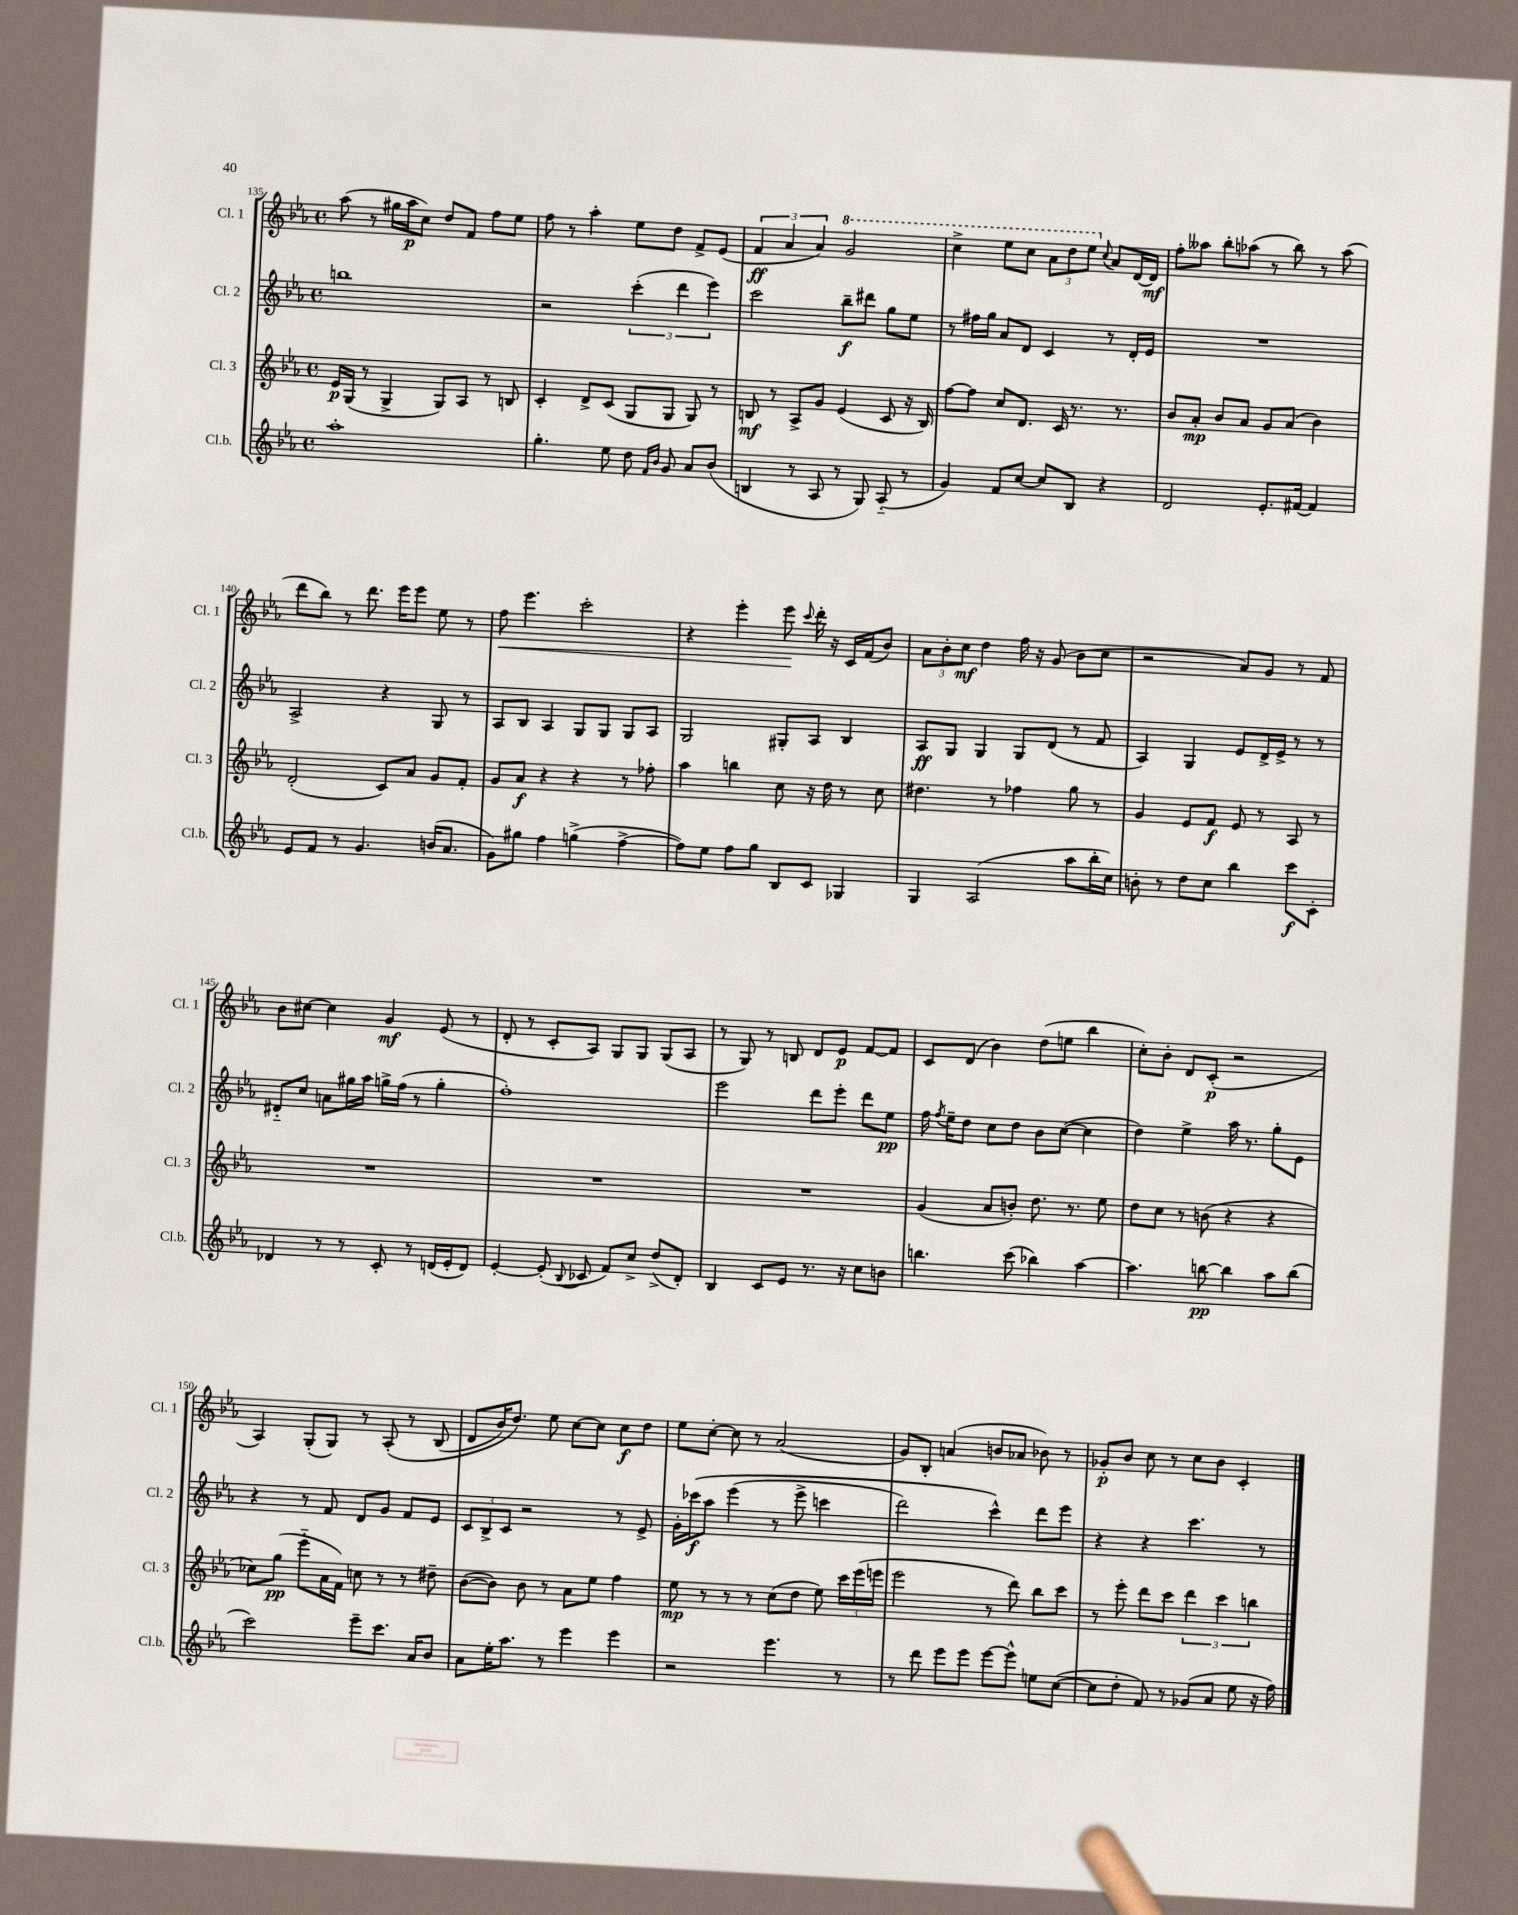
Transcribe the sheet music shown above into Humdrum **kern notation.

**kern	**kern	**kern	**kern
*staff4	*staff3	*staff2	*staff1
*clefG2	*clefG2	*clefG2	*clefG2
*k[b-e-a-]	*k[b-e-a-]	*k[b-e-a-]	*k[b-e-a-]
*M4/4	*M4/4	*M4/4	*M4/4
*met(c)	*met(c)	*met(c)	*met(c)
1aa-'	16e-	1bb	(8aa-
.	(16G	.	.
.	8r	.	8r
.	4G^	.	16gg#
.	.	.	16aa-
.	.	.	8cc)
.	8G)	.	8dd
.	8A-	.	8f
.	8r	.	8ff
.	8B	.	8ee-
=	=	=	=
4.gg'	4c'	2r	8ff
.	.	.	8r
.	8d^	.	4aa-'
8ee-	(8c	.	.
8dd	8G	(6ccc'	8ee-
16qqf	.	.	.
16qqb-	.	.	.
8g	8G	.	8dd
.	.	6ddd	.
8a-	8G)	.	8f^
.	.	6eee-)	.
(8b-	8r	.	(8e-
=	=	=	=
4B	8B	2ccc	6f
.	8r	.	.
.	.	.	6a-
8r	8A-^	.	.
.	.	.	6a-)
8A-	8g	.	.
8r	(4e-	8bb-~	2gg
8G)	.	8ddd#	.
(8A-'~	8c	8gg	.
8r	16r	8ee-	.
.	16B)	.	.
=	=	=	=
4g)	[8ff	8r	4ccc^
.	8ff]	16ff#	.
.	.	16gg	.
8f	8cc	8a-	8eee-
[8cc	8.d	8d	8ccc
8cc]	.	4c	12aa-
.	16c	.	.
.	.	.	12ddd
8B-	8.r	.	.
.	.	.	12eee-
.	.	.	8qqcc
4r	.	8r	8a-
.	8.r	.	.
.	.	16d'	[16d
.	.	16e-	16d]
=	=	=	=
2d	8b-	1r	8ff'
.	8a-'	.	8aa--
.	8b-	.	8bb-'
.	8a-	.	(8aa-
8.e-'	8g	.	8r
.	(8a-	.	8bb-)
[16f#	.	.	.
4f#]	4b-)	.	8r
.	.	.	(8aa-
=	=	=	=
8e-	(2d'	2A-^	8ddd
8f	.	.	8bb-)
8r	.	.	8r
4.g	.	.	8.ddd
.	8c)	4r	.
.	.	.	16eee-
.	8a-	.	8eee-
(16b	8g	8G	8ee-
8.a-	.	.	.
.	8f'	8r	8r
=	=	=	=
8g)	8g	8A-	8ff
8gg#	8a-	8B-	4.eee-
4ff	4r	4A-	.
(4gg^	4r	8G	2ccc'
.	.	8G	.
[4ff^	8r	8G	.
.	8ff-'	8A-	.
=	=	=	=
8ff])	4aa-	2G	4r
8ee-	.	.	.
8ff	4bb	.	4eee-'
8gg	.	.	.
8B-	8cc	8G#'	8eee-
.	.	.	8qqccc
8c	16r	8A-	16ddd'
.	16dd	.	16r
4G-	8r	4B-	16c
.	.	.	(16f
.	8cc	.	8b-)
=	=	=	=
4G	4.dd#	8A-	12a-
.	.	.	12b-'
.	.	8G	.
.	.	.	12cc
(2A-	.	4G	4dd
.	8r	.	.
.	4ff-	8G	16ff
.	.	.	16r
.	.	(8d	(8g
8aa-	8gg	8r	8b-
16bb-'	8r	8f	8cc
16cc)	.	.	.
=	=	=	=
8b'	4g	4A-)	2r
8r	.	.	.
8dd	8e-	4G	.
8cc	8f	.	.
4bb-	8e-	8e-	8a-)
.	8r	16d^	8g
.	.	16e-^	.
8ccc	8A-	8r	8r
8c'	8r	8r	8f
=	=	=	=
4d-	1r	8d#'~	8b-
.	.	8cc	[8cc#
8r	.	8a	4cc#]
8r	.	16gg#	.
.	.	16aa-	.
8c'	.	16gg^	4g
.	.	(16ff	.
8r	.	8r	.
(16d	.	4gg'	(8e-
16e-'	.	.	.
8d)	.	.	8r
=	=	=	=
[4e-'	1r	1ff')	8d'
.	.	.	8r
(8e-']	.	.	8c'
8qqB-	.	.	.
8c-	.	.	8A-)
8f)	.	.	8G
8cc^	.	.	8G
(8dd^	.	.	(8G
8d')	.	.	8A-
=	=	=	=
4B-	1r	2eee-	8r
.	.	.	8G)
8c	.	.	8r
8e-	.	.	8B
8.r	.	8ddd	8d
.	.	8eee-'	8e-
16r	.	.	.
8cc	.	8ddd	[8f
8b	.	8ee-	8f]
=	=	=	=
4.bb	(4g	16ff	8c
.	.	8qff	.
.	.	16ee-~	.
.	.	8dd	(8d
.	8a-	8cc	4b-)
(8ccc	8b')	8dd	.
4bb-)	8.dd	8b-	(8dd
.	.	([8cc	8ee
.	8.r	.	.
[4aa-	.	4cc]	4bb-
.	8ee-	.	.
=	=	=	=
4.aa-]	8dd	4dd)	8cc')
.	8cc	.	8b-'
.	8r	4ee-^	8d
[8bb	(8b	.	(8c'
4bb]	4r	16aa-	2r
.	.	8.r	.
8aa-	4r	8gg'	.
(8bb	.	8e-	.
=	=	=	=
2ccc)	8cc-)	4r	4A-)
.	(8gg	.	.
.	8eee-'~	8r	(8G'
.	16a-	8f	8G)
.	16f)	.	.
8eee-~	8cc	8d	8r
8.ccc	8r	8g	&(8A-'
.	8r	8f	8r
16a-	.	.	.
8b-	8dd#~	8e-	(8B-
=	=	=	=
8a-	([8b-	12c	8d
.	.	12B-^	.
16ee-'	8b-])	.	16b-)
.	.	12c	.
8.aa-	.	.	8.dd&)
.	8b-	2r	.
8r	8r	.	8ee-
4eee-	8a-	.	[8cc
.	8ee-	.	8cc]
4eee-	4ff	8r	8cc
.	.	8e-^	8dd
=	=	=	=
2r	8ee-	16g'	8ee-
.	.	&(16ccc-	.
.	8r	8aa-	[8cc'
.	8r	(4eee-	8cc]
.	8r	.	8r
4.eee-	(8cc	8r	(2a-
.	8dd	8eee-^	.
.	8ee-)	4ccc	.
8r	24ccc	.	.
.	(24eee-	.	.
.	24eee	.	.
=	=	=	=
8r	2eee-	2ddd)	8g)
8ddd	.	.	8B-'
8eee-	.	.	(4a
8eee-	.	.	.
[8eee-	8r	4ccc^^&)	8b
8eee-^^]	8ddd)	.	8a-
8ee	8bb-	8ddd	8b-)
([8cc	8ccc	8eee-	8r
=	=	=	=
8cc]	8r	4r	8g-'
8dd'	8eee-'	.	8b-
8f)	8ddd	4r	8cc
8r	8ccc	.	8r
(8g-	6ddd	4.ccc	8cc
8a-	.	.	8b-
.	6ccc	.	.
8ee-	.	.	4c'
.	6bb	.	.
16r	.	8r	.
16ff)	.	.	.
==	==	==	==
*-	*-	*-	*-
